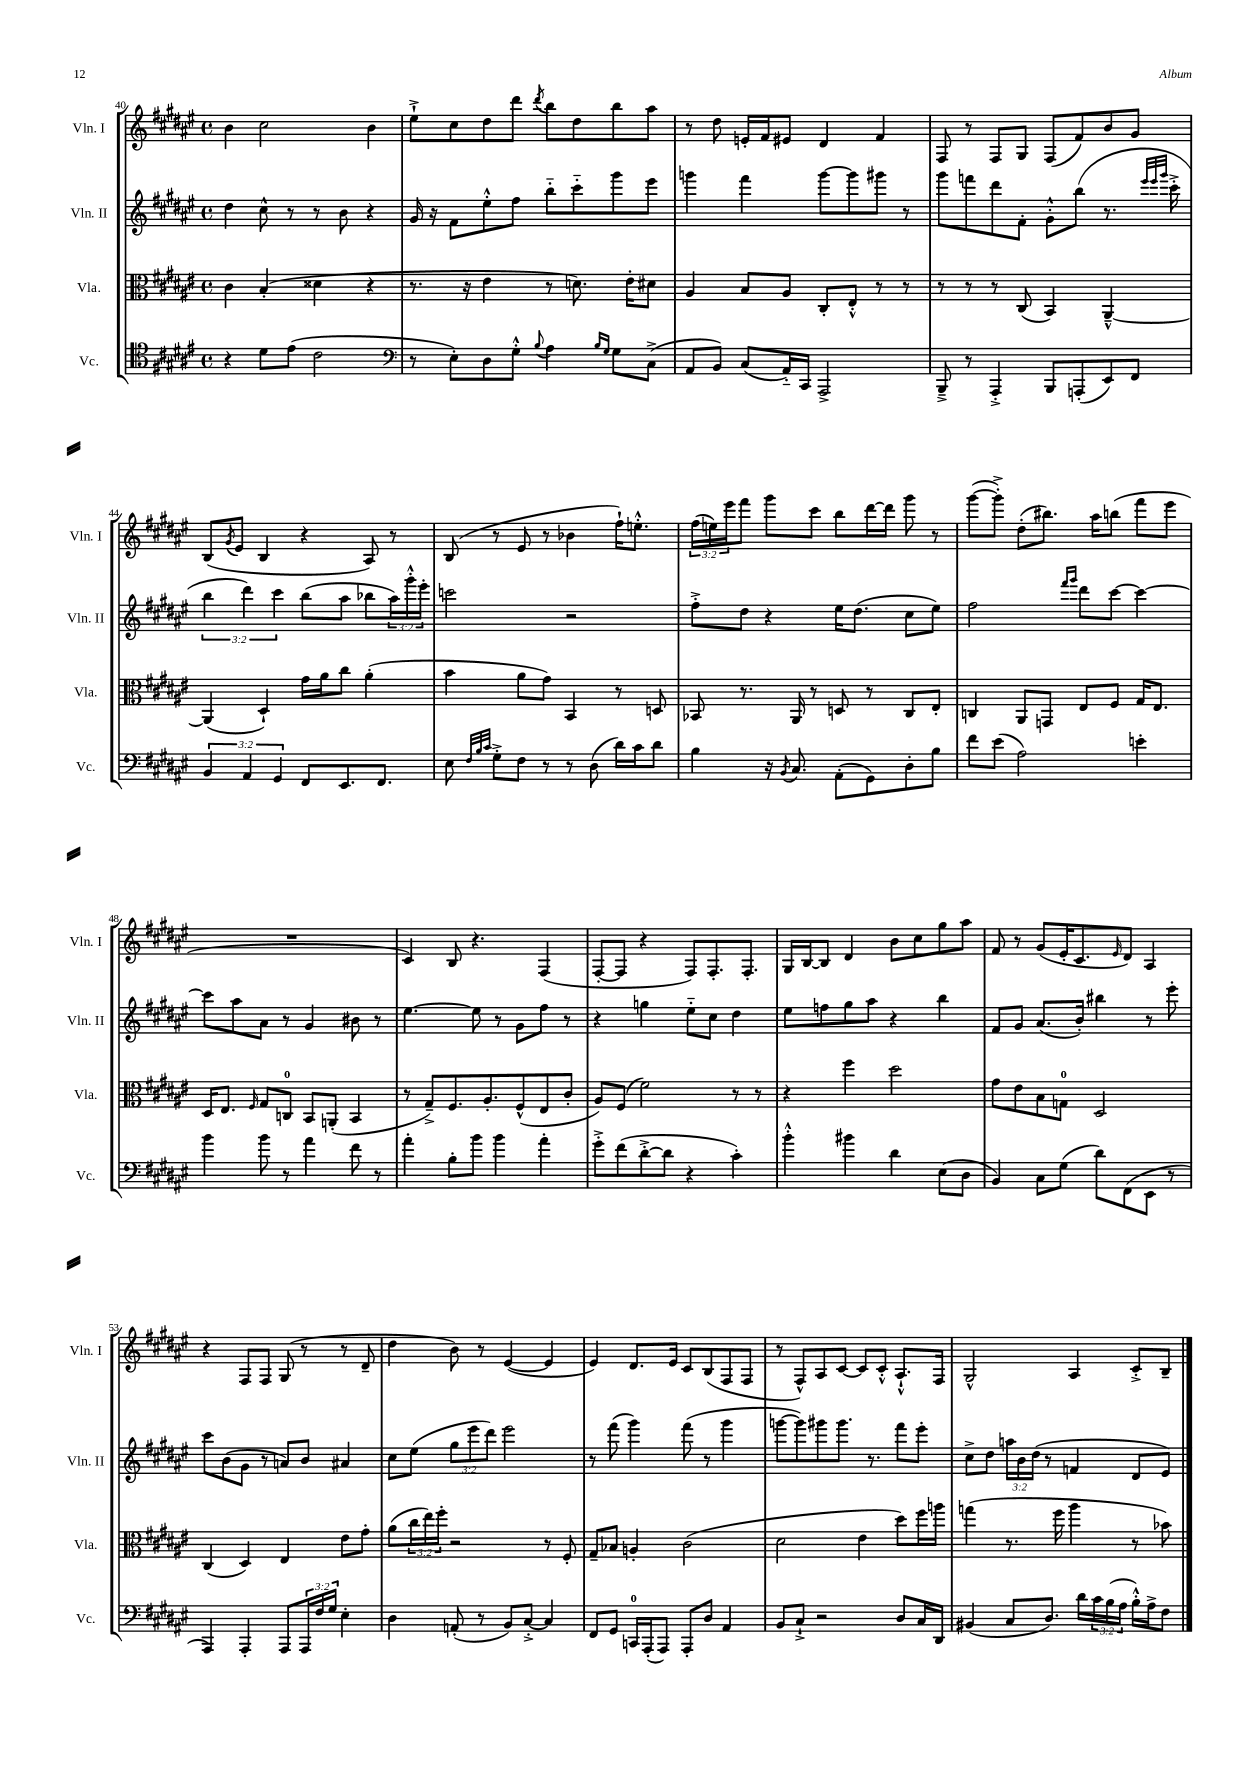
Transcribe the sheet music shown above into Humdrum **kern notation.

**kern	**kern	**kern	**kern
*staff4	*staff3	*staff2	*staff1
*clefC4	*clefC3	*clefG2	*clefG2
*k[f#c#g#d#a#e#]	*k[f#c#g#d#a#e#]	*k[f#c#g#d#a#e#]	*k[f#c#g#d#a#e#]
*M4/4	*M4/4	*M4/4	*M4/4
*met(c)	*met(c)	*met(c)	*met(c)
4r	4c#	4dd#	4b
8d#	(4B'	8cc#^^	2cc#
(8e#	.	8r	.
2c#	4d##	8r	.
.	.	8b	.
.	4r	4r	4b
=	=	=	=
*clefF4	*	*	*
8r	8.r	16g#	8ee#`^
.	.	16r	.
8E#')	.	8f#	8cc#
.	16r	.	.
8D#	4e#	8ee#'^^	8dd#
8G#'^^	.	8ff#	8ddd#
8qqB	.	.	8qddd#
4A#	8r	8bb'~	8bb
.	8.d)	8ccc#'~	8dd#
16qqB	.	.	.
16qqG#	.	.	.
8G#	.	8ggg#	8bb
.	16e#'	.	.
(8C#^	8d#	8eee#	8aa#
=	=	=	=
8AA#	4A#	4ggg	8r
8BB)	.	.	8dd#
(8C#	8B	4fff#	16e'
.	.	.	16f#
16AA#'~)	8A#	.	8e#
16CC#	.	.	.
2AAA#^	8C#'	[8ggg	4d#
.	8E#'^^	8ggg]	.
.	8r	8ggg#	4f#
.	8r	8r	.
=	=	=	=
8BBB~^	8r	8ggg#	8F#
8r	8r	8fff	8r
4AAA#'^	8r	8ddd#	8F#
.	(8C#	8f#'	8G#
8BBB	4BB)	8g#'^^	(8F#
(8AAA'	.	(8bb	8f#)
8EE#)	[4AA#~^^	8.r	8b
8FF#	.	.	8g#
.	.	32qqeee#	.
.	.	32qqeee#	.
.	.	32qqggg#	.
.	.	16ccc#'^	.
=	=	=	=
6BB	(4AA#]	6bb	(8B
.	.	.	8qg#
.	.	.	8e#
6AA#	.	6ddd#)	.
.	4D#`)	.	4B
6GG#	.	6ccc#	.
8FF#	16g#	(8bb	4r
.	16a#	.	.
8.EE#	8cc#	8aa#	.
.	(4a#'	8bb-	8A#)
8.FF#	.	.	.
.	.	24aa#)	8r
.	.	24ggg#'^^	.
.	.	24eee#'	.
=	=	=	=
8E#	4b	2ccc	(8B
32qqF#	.	.	.
32qqB	.	.	.
32qqc#	.	.	.
8G#'^	.	.	8r
8F#	8a#	.	8e#
8r	8g#)	.	8r
8r	4BB	2r	4b-
(8D#	.	.	.
16d#)	8r	.	16ff#`)
16c#	.	.	8.ee'^^
8d#	8D	.	.
=	=	=	=
4B	8BB-	8ff#'^	(24ff#
.	.	.	24ee)
.	.	.	24eee#
.	8.r	8dd#	8fff#
16r	.	4r	8ggg#
8qBB	.	.	.
8.C#	16AA#	.	.
.	8r	.	8ccc#
(8AA#'	8D	16ee#	8bb
.	.	(8.dd#	.
8GG#)	8r	.	[16ddd#
.	.	.	16ddd#]
8D#'	8C#	8cc#	8ggg#
8B	8E#'	8ee#)	8r
=	=	=	=
8f#	4C	2ff#	([8ggg#
(8e#	.	.	8ggg#'^])
2A#)	8AA#	.	(8dd#'
.	8GG	.	8.bb#)
.	.	16qqfff#	.
.	.	16qqggg#	.
.	8E#	8ddd#	.
.	.	.	16aa#
.	8F#	[8ccc#	(8bb
4e'	16G#	4ccc#_	8fff#
.	8.E#	.	.
.	.	.	8eee#
=	=	=	=
4b	16D#	8ccc#]	1r
.	8.E#	.	.
.	.	8aa#	.
.	16qqF#	.	.
8b	8G#	8a#	.
8r	8C	8r	.
4a#	8BB	4g#	.
.	(8AA'	.	.
8f#	4BB	8b#	.
8r	.	8r	.
=	=	=	=
4a#'	8r	[4.ee#	4c#)
.	8G#~^)	.	.
8B'	8.F#	.	8B
8b	.	8ee#]	4.r
.	8.A#'	.	.
4b	.	8r	.
.	(8F#^^	8g#	.
4a#'	8E#	8ff#	(4F#
.	8c#'	8r	.
=	=	=	=
8g#'^	8A#)	4r	[8F#'
(8f#	(8F#	.	8F#]
[8d#'^	2f#)	4gg	4r
8d#]	.	.	.
4r	.	8ee#'~	8F#)
.	.	8cc#	8.F#'
4c#')	8r	4dd#	.
.	.	.	8.F#'
.	8r	.	.
=	=	=	=
4b'^^	4r	8ee#	16G#
.	.	.	[16B
.	.	8ff	8B]
4b#	4ff#	8gg#	4d#
.	.	8aa#	.
4d#	2dd#	4r	8b
.	.	.	8cc#
(8E#	.	4bb	8gg#
8D#	.	.	8aa#
=	=	=	=
4BB)	8g#	8f#	8f#
.	8e#	8g#	8r
8C#	8B	(8.a#	(8g#
(8G#	8G	.	16e#'
.	.	16b')	8.c#
8d#)	2D#	4bb#	.
.	.	.	16qqe#
(8FF#	.	.	8d#)
8EE#	.	8r	4A#
8r	.	8eee#'	.
=	=	=	=
4AAA#)	(4C#	8ccc#	4r
.	.	(8b	.
4AAA#'	4D#)	8g#	8F#
.	.	8r	8F#
8AAA#	4E#	8a)	(8G#
24AAA#	.	8b	8r
24F#	.	.	.
24G#	.	.	.
4E#'	8e#	4a#	8r
.	8g#'	.	8d#~
=	=	=	=
4D#	(8a#	8cc#	4dd#
.	24cc#	(8ee#	.
.	24ee#)	.	.
.	24ff#'	.	.
(8AA'	2r	12gg#	8b)
.	.	12eee#	.
8r	.	.	8r
.	.	12ddd#)	.
8BB)	.	2eee#	([4e#
[8C#'^	.	.	.
4C#]	8r	.	4e#]
.	8F#'	.	.
=	=	=	=
8FF#	8G#~	8r	4e#)
8GG#	8B-	(8fff#	.
16CC	4A'	4ggg#)	8.d#
(16AAA#'	.	.	.
8AAA#)	.	.	.
.	.	.	16e#
8AAA#'	(2c#	(8fff#	8c#
8D#	.	8r	(8B
4AA#	.	4ggg#	8F#
.	.	.	8F#
=	=	=	=
8BB	2d#	[8ggg	8r
8C#`^	.	8ggg])	8F#^^)
2r	.	8ggg#	8A#
.	.	8.ggg#	[8c#
.	4e#	.	8c#]
.	.	8.r	.
.	.	.	8c#'^^
8D#	8dd#)	8fff#	8.A#`^^
16C#	16ff#	8eee#'	.
16DD#	16aa	.	16F#
=	=	=	=
(4BB#	(4gg	8cc#^	2G#^^
.	.	8dd#	.
8C#	8.r	24aa	.
.	.	24b	.
.	.	(24dd#	.
8.D#)	.	8r	.
.	16ff#	.	.
.	4aa#	4f	4A#
16d#	.	.	.
24c#	.	.	.
(24B	.	.	.
24A#	.	.	.
16B'^^)	8r	8d#	8c#'^
16A#^	.	.	.
8F#	8b-)	8e#)	8B~
==	==	==	==
*-	*-	*-	*-
